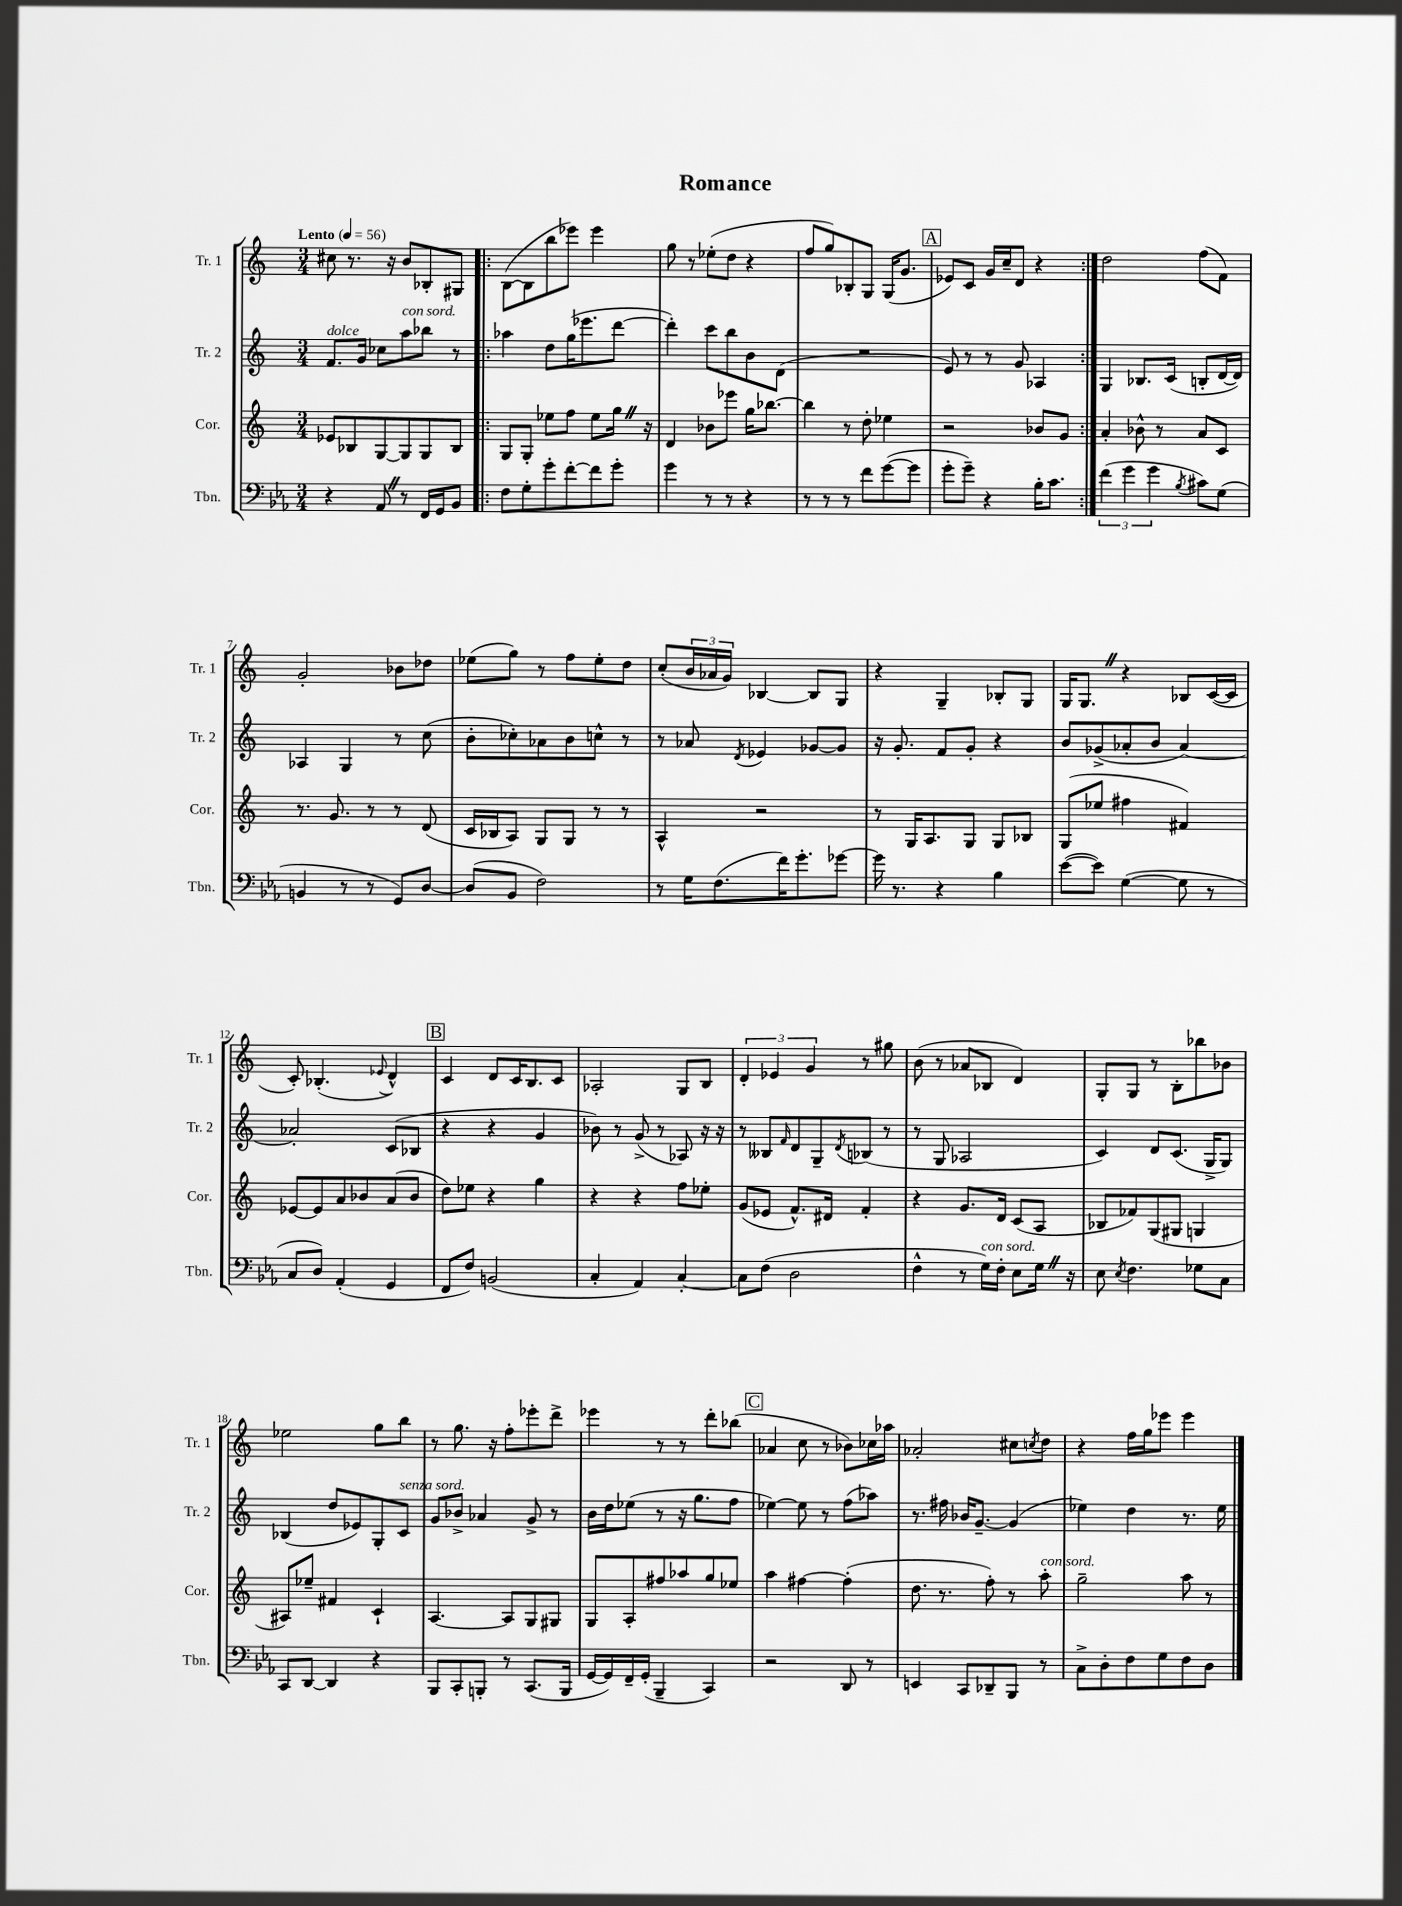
\header { title = "Romance" }
<<
\new StaffGroup <<
\new Staff = "s0" \with { instrumentName = "Tr. 1" shortInstrumentName = "Tr. 1" } {
    \clef treble \key c \major \numericTimeSignature \time 3/4 \tempo "Lento" 4 = 56
    cis''8 r8. r16 b'8 bes8-. gis8 |
    \repeat volta 2 { b8~( b8 b''8 ees'''8) ees'''4 |
    g''8 r8 ees''8-.( d''8 r4 |
    f''8 g''8) bes8-. g8 g16( g'8. |
    \mark \markup { \box "A" } ees'8) c'8 g'16 c''16-- d'8 r4 | }
    d''2 f''8( f'8) |
    g'2-. bes'8 des''8 |
    ees''8( g''8) r8 f''8 ees''8-. d''8 |
    c''8-.( \tuplet 3/2 { b'16 aes'16 g'16) } bes4~ bes8 g8 |
    r4 g4-- bes8-. g8 |
    g16 g8. \once \override BreathingSign.text = \markup { \musicglyph "scripts.caesura.straight" } \breathe r4 bes8 c'16~( c'16 |
    c'8-.) bes4.-.( \appoggiatura { ees'8 } d'4-^) |
    \mark \markup { \box "B" } c'4 d'8 c'16 b8. c'8 |
    aes2-. g8 b8 |
    \tuplet 3/2 { d'4-. ees'4 g'4 } r8 gis''8 |
    b'8( r8 aes'8 bes8 d'4) |
    g8-. g8 r8 b8-. bes''8 bes'8 |
    ees''2 g''8 b''8 |
    r8 g''8. r16 f''8-. ees'''8-. d'''8-> |
    ees'''4 r8 r8 d'''8-. bes''8( |
    \mark \markup { \box "C" } aes'4 c''8 r8 bes'8) ces''16 aes''16 |
    aes'2-. cis''8 \acciaccatura { c''8 } d''8 |
    r4 f''16 g''16 ees'''8 ees'''4 \bar "|." |
}
\new Staff = "s1" \with { instrumentName = "Tr. 2" shortInstrumentName = "Tr. 2" } {
    \clef treble \key c \major \numericTimeSignature \time 3/4
    f'8.^\markup { \italic "dolce" } g'16 ces''8 a''8^\markup { \italic "con sord." } bes''8 r8 |
    \repeat volta 2 { aes''4 d''8 g''16( ees'''8. d'''8~ |
    d'''4-.) c'''8 b''8 b'8 d'8( |
    R2. |
    \mark \markup { \box "A" } e'8) r8 r8 g'8 aes4 | }
    g4 bes8. c'16( b8-. d'16~ d'16) |
    aes4 g4 r8 c''8( |
    b'8-. ces''8-.) aes'8 b'8 c''8-^ r8 |
    r8 aes'8 \acciaccatura { d'8 } ees'4 ges'8~ ges'8 |
    r16 g'8.-. f'8 g'8-. r4 |
    b'8 ges'8->( aes'8-. b'8 aes'4~) |
    aes'2-. c'8( bes8 |
    \mark \markup { \box "B" } r4 r4 g'4 |
    bes'8) r8 g'8->( r8 aes8) r16 r16 |
    r8 beses8 \grace { f'16 } d'8 g8-- \acciaccatura { d'8 } bes8( r8 |
    r8 g8 aes2 |
    c'4) d'8 c'8.( g16-> g8) |
    bes4( d''8 ees'8) g8-. c'8^\markup { \italic "senza sord." } |
    g'8 bes'8-> aes'4 g'8-> r8 |
    b'16 d''16 ees''8( r8 r16 g''8. f''8 |
    \mark \markup { \box "C" } ees''4~) ees''8 r8 f''8( aes''8) |
    r8. fis''16 bes'16 g'8.~-- g'4( |
    ees''4) d''4 r8. ees''16 \bar "|." |
}
\new Staff = "s2" \with { instrumentName = "Cor." shortInstrumentName = "Cor." } {
    \clef treble \key c \major \numericTimeSignature \time 3/4
    ees'8 bes8 g8~ g8 g8 bes8 |
    \repeat volta 2 { g8 g8-. ees''8 f''8 ees''8 g''16 \once \override BreathingSign.text = \markup { \musicglyph "scripts.caesura.straight" } \breathe r16 |
    d'4 bes'8 ees'''8 g''16 bes''8.~ |
    bes''4 r8 d''8-. ees''4 |
    \mark \markup { \box "A" } r2 bes'8 g'8 | }
    a'4-. bes'8-^ r8 a'8 c'8 |
    r8. g'8. r8 r8 d'8( |
    c'16 bes16 a8) g8 g8 r8 r8 |
    a4-^ r2 |
    r8 g16 a8. g8 g8 bes8 |
    g8( ees''8 fis''4 fis'4) |
    ees'8~ ees'8 a'8 bes'8 a'8( bes'8 |
    \mark \markup { \box "B" } d''8) ees''8 r4 g''4 |
    r4 r4 f''8 ees''8-. |
    g'8( ees'8 f'8.-^) dis'16 f'4-. |
    r4 g'8. d'16 c'8( a8 |
    bes8 fes'8) g8( gis8 g4 |
    ais8) ees''8-- fis'4 c'4-! |
    a4.~ a8 g8 gis8 |
    g8 a8-. fis''8 aes''8 g''8 ees''8 |
    \mark \markup { \box "C" } a''4 fis''4~ fis''4-.( |
    d''8. r8. f''8-.) r8 a''8-.^\markup { \italic "con sord." } |
    g''2-- a''8 r8 \bar "|." |
}
\new Staff = "s3" \with { instrumentName = "Tbn." shortInstrumentName = "Tbn." } {
    \clef bass \key ees \major \numericTimeSignature \time 3/4
    r4 aes,8 \once \override BreathingSign.text = \markup { \musicglyph "scripts.caesura.straight" } \breathe r8 f,16 g,16 bes,8 |
    \repeat volta 2 { f8 g8-. g'8-. f'8~-. f'8 g'8-. |
    g'4 r8 r8 r4 |
    r8 r8 r8 f'8 g'8~( g'8 |
    \mark \markup { \box "A" } g'8-. g'8--) r4 bes16-. c'8. | }
    \tuplet 3/2 { f'4( g'4 g'4 } \acciaccatura { bes8 } cis'8) g8( |
    b,4 r8 r8 g,8) d8~ |
    d8( bes,8 f2) |
    r8 g16 f8.( f'16) g'8.-. ges'8~ |
    ges'16 r8. r4 bes4 |
    ees'8~( ees'8) g4~( g8 r8 |
    c8 d8) aes,4-.( g,4 |
    \mark \markup { \box "B" } f,8 f8) b,2( |
    c4-. aes,4) c4~-. |
    c8 f8( d2 |
    f4-^ r8 g16^\markup { \italic "con sord." }) f16-. ees8 g16 \once \override BreathingSign.text = \markup { \musicglyph "scripts.caesura.straight" } \breathe r16 |
    ees8 \acciaccatura { ees8 } f4. ges8 c8 |
    c,8 d,8~ d,4 r4 |
    bes,,8 c,8-. b,,8-. r8 c,8.( b,,16 |
    g,16~ g,16) f,16-- g,16-.( bes,,4-- c,4) |
    \mark \markup { \box "C" } r2 d,8 r8 |
    e,4 c,8 des,8-- bes,,8 r8 |
    c8-> d8-. f8 g8 f8 d8 \bar "|." |
}
>>
>>
